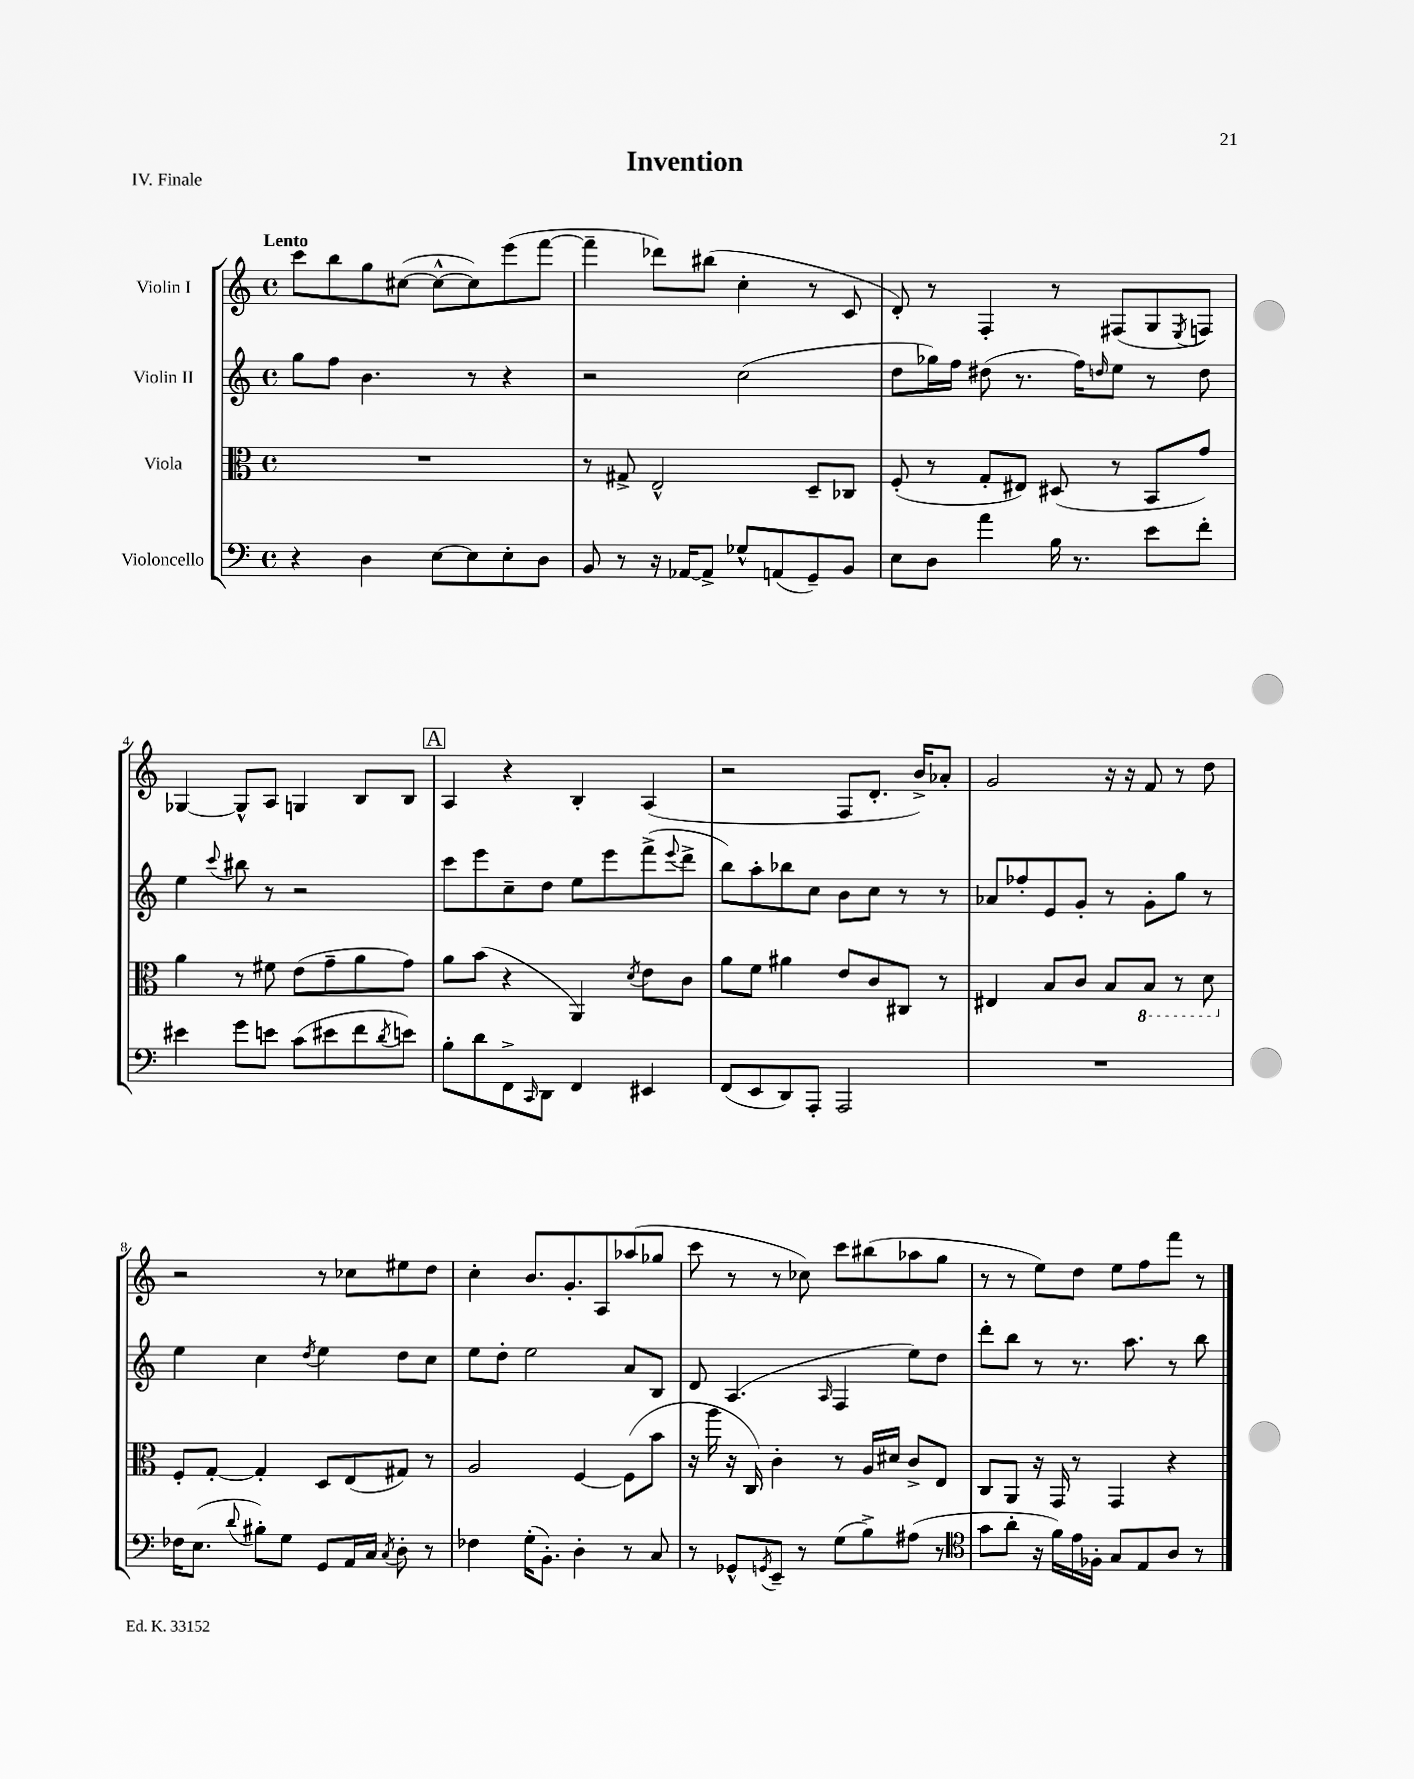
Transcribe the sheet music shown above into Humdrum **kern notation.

**kern	**kern	**kern	**kern
*staff4	*staff3	*staff2	*staff1
*clefF4	*clefC3	*clefG2	*clefG2
*k[]	*k[]	*k[]	*k[]
*M4/4	*M4/4	*M4/4	*M4/4
*met(c)	*met(c)	*met(c)	*met(c)
4r	1r	8gg	8ccc
.	.	8ff	8bb
4D	.	4.b	8gg
.	.	.	([8cc#
[8E	.	.	8cc#^^_
8E]	.	8r	8cc#])
8E'	.	4r	(8eee
8D	.	.	[8fff
=	=	=	=
8BB	8r	2r	4fff~]
8r	8G#^	.	.
16r	2E^^	.	8ddd-)
[16AA-	.	.	.
8AA-^]	.	.	(8bb#
8G-^^	.	(2cc	4cc'
(8AA	.	.	.
8GG~)	8D~	.	8r
8BB	8C-	.	8c
=	=	=	=
8E	(8F'	8dd	8d')
8D	8r	16gg-)	8r
.	.	16ff	.
4a	8G'	(8dd#	4F'
.	8E#)	8.r	.
16B	(8D#	.	8r
8.r	.	16ff)	.
.	.	16qqdd	.
.	8r	8ee	(8F#
8e	8BB	8r	8G
.	.	.	8qE
8f'	8g)	8dd	8F)
=	=	=	=
4e#	4a	4ee	[4G-
.	.	8qqccc	.
8g	8r	8bb#	8G-^^]
8e	8f#	8r	8A
(8c	(8e	2r	4G
8e#	8g~	.	.
8f	8a	.	8B
8qd	.	.	.
8e)	8g)	.	8B
=	=	=	=
8B'	8a	8ccc	4A
8d	(8b	8eee	.
8FF^	4r	8cc~	4r
16qqCC	.	.	.
8DD	.	8dd	.
4FF	4AA)	8ee	4B'
.	.	8eee	.
.	8qd	.	.
4EE#	8e	(8fff^	(4A
.	.	8qqeee	.
.	8c	8ddd^	.
=	=	=	=
(8FF	8a	8bb)	2r
8EE	8f	8aa'	.
8DD)	4a#	8bb-	.
8AAA'	.	8cc	.
2AAA	8e	8b	8F
.	8c	8cc	8.d'
.	8C#	8r	.
.	.	.	16b^)
.	8r	8r	8a-'
=	=	=	=
1r	4E#	8a-	2g
.	.	8ff-'	.
.	8B	8e	.
.	8c	8g'	.
.	8B	8r	16r
.	.	.	16r
.	8BB	8g'	8f
.	8r	8gg	8r
.	8D	8r	8dd
=	=	=	=
16F-	8F'	4ee	2r
(8.E	.	.	.
.	[8G'	.	.
8qqd	.	.	.
8B#')	4G']	4cc	.
8G	.	.	.
.	.	8qdd	.
8GG	8D	4ee	8r
16AA	(8E	.	8cc-
16C	.	.	.
8qC	.	.	.
8D'	8G#)	8dd	8ee#
8r	8r	8cc	8dd
=	=	=	=
4F-	2A	8ee	4cc'
.	.	8dd'	.
(16G'	.	2ee	8.b
8.BB')	.	.	.
.	.	.	8.g'
4D'	[4F	.	.
.	.	.	8A
8r	(8F]	8a	(8aa-
8C	8b	8B	8gg-
=	=	=	=
8r	16r	8d	8ccc
.	16aa	.	.
8GG-^^	16r	(4.A	8r
.	16C)	.	.
8qGG	.	.	.
8EE~	4c'	.	8r
8r	.	.	8cc-)
.	.	16qqA	.
(8G	8r	4F	8ccc
8B^)	16A	.	(8bb#
.	16d#	.	.
(8A#	8c^	8ee)	8aa-
8r	8E	8dd	8gg
=	=	=	=
*clefC4	*	*	*
8g	8C	8ddd'	8r
8a'	8AA	8bb	8r
16r	16r	8r	8ee)
16f)	16GG	.	.
16e	8r	8.r	8dd
16F-'	.	.	.
8G	4GG	.	8ee
.	.	8.aa	.
8E	.	.	8ff
8A	4r	8r	8fff
8r	.	8bb	8r
==	==	==	==
*-	*-	*-	*-
